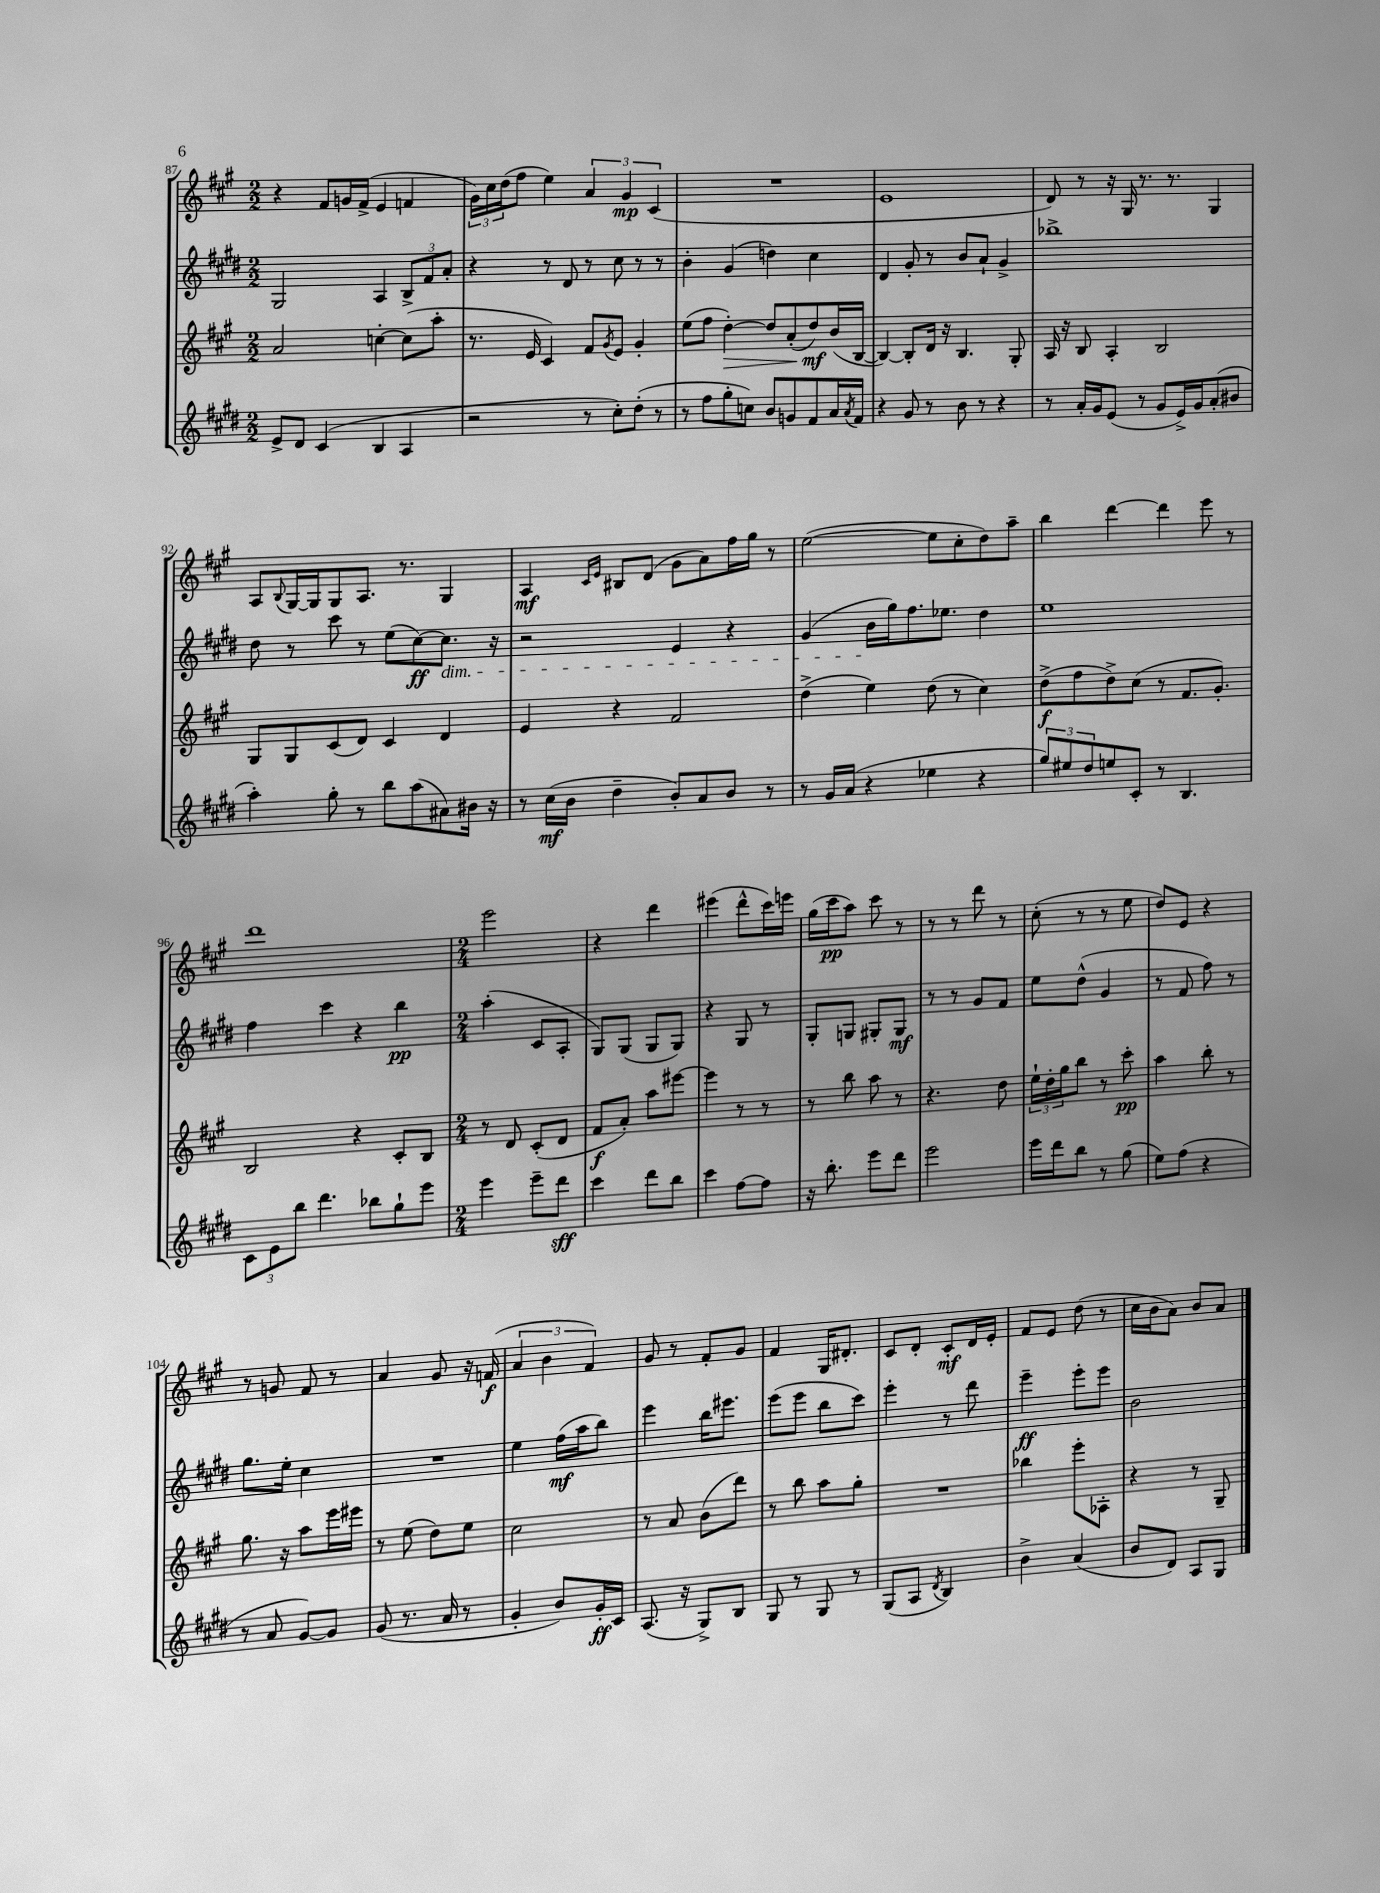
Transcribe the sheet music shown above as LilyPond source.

<<
\new StaffGroup <<
\new Staff = "s0" {
    \clef treble \key a \major \numericTimeSignature \time 2/2
    r4 fis'8 g'16 fis'16->( e'4 f'4 |
    \tuplet 3/2 { gis'16) cis''16 d''16( } fis''8 e''4) \tuplet 3/2 { a'4 gis'4\mp cis'4( } |
    R1 |
    e'1 |
    d'8) r8 r16 gis16 r8. r8. gis4 |
    a8 \appoggiatura { b8 } gis16~ gis16 gis8 a8. r8. gis4 |
    a4\mf \grace { cis'16 e'16 } bis8 d'8( gis'8 a'8) fis''16 gis''16 r8 |
    e''2~( e''8 cis''8-. d''8) a''8-- |
    b''4 d'''4~ d'''4 e'''8 r8 |
    d'''1 |
    \numericTimeSignature \time 2/4 e'''2 |
    r4 d'''4 |
    eis'''4( d'''8-^ cis'''16) e'''16 |
    gis''16( cis'''16\pp a''8) cis'''8 r8 |
    r8 r8 d'''8 r8 |
    cis''8-.( r8 r8 e''8 |
    d''8) e'8 r4 |
    r8 g'8 fis'8 r8 |
    a'4 gis'8 r16 f'16\f( |
    \tuplet 3/2 { a'4 b'4 fis'4) } |
    gis'8 r8 fis'8-. gis'8 |
    fis'4 gis16 dis'8.-. |
    cis'8 d'8-. cis'8-.\mf d'16 e'16-. |
    fis'8 e'8 d''8( r8 |
    cis''16 b'16 a'8) b'8 a'8 \bar "|." |
}
\new Staff = "s1" {
    \clef treble \key e \major \numericTimeSignature \time 2/2
    gis2 a4 \tuplet 3/2 { b8-> fis'8 a'8-. } |
    r4 r8 dis'8 r8 cis''8 r8 r8 |
    b'4-. gis'4( d''4) cis''4 |
    dis'4 gis'8-. r8 b'8 a'8-! gis'4-> |
    bes''1-> |
    dis''8 r8 cis'''8 r8 e''8( cis''8~\ff) cis''8.\dim r16 |
    r2 e'4 r4 |
    gis'4( b'16\! gis''16) fis''8. ees''8. dis''4 |
    e''1 |
    fis''4 cis'''4 r4 b''4\pp |
    \numericTimeSignature \time 2/4 a''4-.( cis'8 a8-. |
    gis8) gis8( gis8 gis8) |
    r4 gis8 r8 |
    gis8-. g8 gis8-. gis8\mf |
    r8 r8 gis'8 fis'8 |
    e''8 dis''8-^( gis'4 |
    r8 fis'8 fis''8) r8 |
    gis''8. e''16-. cis''4 |
    R2 |
    e''4 fis''16\mf( a''16 b''8) |
    e'''4 b''16 eis'''8. |
    e'''8( e'''8 b''8 cis'''8) |
    e'''4-. r8 dis'''8 |
    e'''4--\ff e'''8-. e'''8 |
    b'2 \bar "|." |
}
\new Staff = "s2" {
    \clef treble \key a \major \numericTimeSignature \time 2/2
    a'2 c''4~-. c''8( a''8-. |
    r8. e'16 cis'4) fis'8 \acciaccatura { gis'8 } e'8 gis'4-. |
    e''8( fis''8 d''4~-.\>) d''8 a'8-.( d''8\mf\!) b'16( b16~ |
    b4~) b8-. d'16 r16 b4. gis8-. |
    a16 r16 b8 a4-. b2 |
    gis8 gis8 cis'8( d'8) cis'4 d'4 |
    e'4 r4 fis'2 |
    d''4->( e''4) d''8( r8 cis''4) |
    d''8->\f( fis''8 d''8->) cis''8( r8 fis'8. gis'8.-.) |
    b2 r4 cis'8-. b8 |
    \numericTimeSignature \time 2/4 r8 d'8 cis'8-.( d'8 |
    fis'8\f a'8-.) a''8 eis'''8~ |
    eis'''4 r8 r8 |
    r8 b''8 a''8 r8 |
    r4. d''8 |
    \tuplet 3/2 { e''16-! d''16-. gis''16 } b''8 r8 cis'''8-.\pp |
    a''4 b''8-. r8 |
    gis''8. r16 a''8 e'''16 eis'''16 |
    r8 e''8( d''8) e''8 |
    cis''2 |
    r8 a'8 b'8( d'''8) |
    r8 b''8 a''8 gis''8-. |
    R2 |
    bes''4 e'''8-. aes8-. |
    r4 r8 gis8-- \bar "|." |
}
\new Staff = "s3" {
    \clef treble \key e \major \numericTimeSignature \time 2/2
    e'8-> dis'8 cis'4( b4 a4 |
    r2 r8 cis''8-.) dis''8-.( r8 |
    r8 fis''8 gis''8-. c''8) b'8 g'8 fis'8 a'16 \acciaccatura { a'8 } fis'16 |
    r4 gis'8 r8 b'8 r8 r4 |
    r8 a'16-. gis'16 e'8( r8 gis'8 e'16->) gis'16 a'8-.( bis'8 |
    a''4-.) gis''8-. r8 b''8 a''8( ais'8) bis'16 r16 |
    r8 cis''16\mf( b'16 dis''4-- b'8-.) a'8 b'8 r8 |
    r8 gis'16 a'16( r4 ees''4 r4 |
    \tuplet 3/2 { gis''8) eis''8 dis''8 } e''8 cis'8-. r8 b4. |
    \tuplet 3/2 { cis'8 e'8 b''8 } dis'''4. bes''8 gis''8-! e'''8 |
    \numericTimeSignature \time 2/4 e'''4 e'''8-- dis'''8\sff |
    cis'''4 dis'''8 b''8 |
    cis'''4 fis''8~ fis''8 |
    r16 b''8.-. e'''8 dis'''8 |
    e'''2 |
    e'''16 dis'''16 b''8 r8 gis''8( |
    e''8) fis''8( r4 |
    r8 a'8 gis'8~) gis'8 |
    gis'8( r8. a'16 r8 |
    gis'4-. b'8) gis'16-.\ff cis'16 |
    a8.( r16 gis8->) b8 |
    gis8 r8 gis8 r8 |
    gis8( a8 \acciaccatura { dis'8 } b4) |
    b'4-> a'4( |
    b'8 dis'8) a8 gis8 \bar "|." |
}
>>
>>
\layout { \context { \Score currentBarNumber = #87 } }
